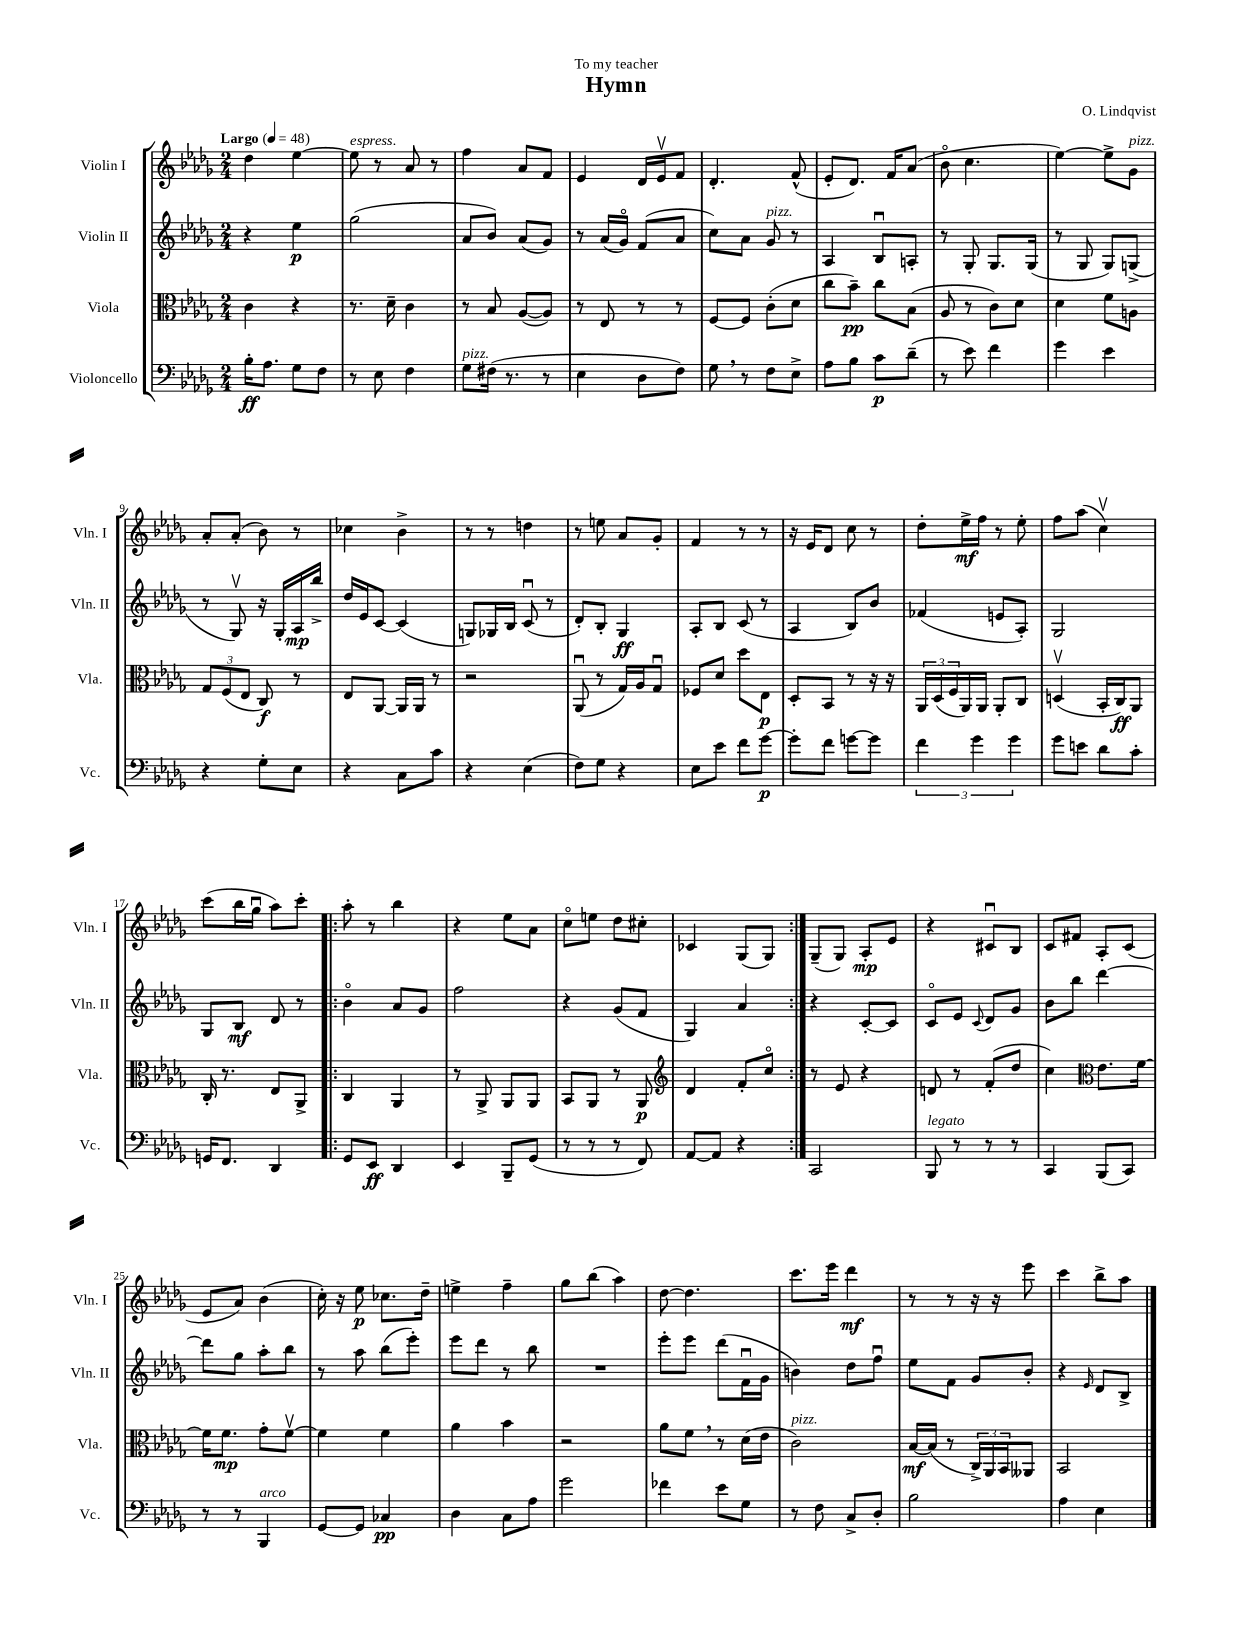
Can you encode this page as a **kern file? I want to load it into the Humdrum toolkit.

**kern	**kern	**kern	**kern
*staff4	*staff3	*staff2	*staff1
*clefF4	*clefC3	*clefG2	*clefG2
*k[b-e-a-d-g-]	*k[b-e-a-d-g-]	*k[b-e-a-d-g-]	*k[b-e-a-d-g-]
*M2/4	*M2/4	*M2/4	*M2/4
*MM48	*MM48	*MM48	*MM48
16B-'	4c	4r	4dd-
8.A-	.	.	.
8G-	4r	4ee-	[4ee-
8F	.	.	.
=	=	=	=
8r	8.r	(2gg-	8ee-]
8E-	.	.	8r
.	16d-~	.	.
4F	4c	.	8a-
.	.	.	8r
=	=	=	=
8G-	8r	8a-	4ff
(16F#	8B-	8b-)	.
8.r	.	.	.
.	([8A-	(8a-	8a-
8r	8A-])	8g-)	8f
=	=	=	=
4E-	8r	8r	4e-
.	8E-	(16a-	.
.	.	16g-o)	.
8D-	8r	(8f	16d-
.	.	.	16e-v
8F)	8r	8a-	8f
=	=	=	=
8G-	[8F	8cc)	4.d-'
8r	8F]	8a-	.
8F	(8c'	8g-	.
8E-^	8d-	8r	(8f^^
=	=	=	=
8A-	8cc	4A-	8e-'
8B-	8b-~)	.	8.d-)
8c	8cc	8B-u	.
.	.	.	16f
(8d-~	(8B-	8A'	(8a-
=	=	=	=
8r	8A-	8r	8b-o
8e-)	8r	8G-'	4.cc
4f	8c)	8.G-	.
.	8d-	.	.
.	.	(16G-	.
=	=	=	=
4g-	4d-	8r	[4ee-)
.	.	8G-	.
4e-	8f	8G-)	8ee-^]
.	8A	(8G^	8g-
=	=	=	=
4r	12G-	8r	8a-'
.	(12F	.	.
.	.	8G-v)	(8a-'
.	12E-	.	.
8G-'	8C)	16r	8b-)
.	.	16G-'	.
8E-	8r	16A-	8r
.	.	16bb-^	.
=	=	=	=
4r	8E-	16dd-	4cc-
.	.	16e-	.
.	[8AA-	[8c	.
8C	16AA-]	(4c]	4b-^
.	16AA-	.	.
8c	8r	.	.
=	=	=	=
4r	2r	8G)	8r
.	.	16G-	8r
.	.	16B-	.
(4E-	.	(8cu	4dd
.	.	8r	.
=	=	=	=
8F)	(8AA-u	8d-')	8r
8G-	8r	8B-'	8ee
4r	16G-)	4G-	8a-
.	16A-	.	.
.	8G-u	.	8g-'
=	=	=	=
8E-	8F-	8A-'	4f
8e-	8d-	8B-	.
8f	8dd-	(8c	8r
[8g-	8E-	8r	8r
=	=	=	=
8g-']	8D-'	4A-	16r
.	.	.	16e-
8f	8BB-	.	8d-
[8g	8r	8B-)	8cc
8g]	16r	8b-	8r
.	16r	.	.
=	=	=	=
6f	24AA-	(4f-	8dd-'
.	(24D-	.	.
.	24F	.	.
.	16AA-)	.	16ee-^
6g-	.	.	.
.	16AA-	.	16ff
.	8AA-'	8e	8r
6g-	.	.	.
.	8C	8A-')	8ee-'
=	=	=	=
8g-	(4Dv	2G-	8ff
8e	.	.	(8aa-
8d-	16BB-'	.	4ccv)
.	16C)	.	.
8c'	8AA-	.	.
=	=	=	=
16GG	16C'	8G-	(8ccc
8.FF	8.r	.	.
.	.	8B-	16bb-
.	.	.	16gg-u
4DD-	8E-	8d-	8aa-)
.	8AA-^	8r	8ccc'
=!|:	=!|:	=!|:	=!|:
8GG-	4C	4b-o	8aa-'
8EE-	.	.	8r
4DD-	4AA-	8a-	4bb-
.	.	8g-	.
=	=	=	=
4EE-	8r	2ff	4r
.	8AA-^	.	.
8BBB-~	8AA-	.	8ee-
(8GG-	8AA-	.	8a-
=	=	=	=
8r	8BB-	4r	8cco
8r	8AA-	.	8ee
8r	8r	(8g-	8dd-
8FF)	8AA-	8f	8cc#'
=	=	=	=
*	*clefG2	*	*
[8AA-	4d-	4G-)	4c-
8AA-]	.	.	.
4r	8f'	4a-	(8G-
.	8cco	.	8G-)
=:|!	=:|!	=:|!	=:|!
2CC	8r	4r	(8G-~
.	8e-	.	8G-)
.	4r	[8c'	8A-'
.	.	8c]	8e-
=	=	=	=
8BBB-	8d	8co	4r
8r	8r	8e-	.
.	.	8qqc	.
8r	(8f'	8d-	8c#u
8r	8dd-	8g-	8B-
=	=	=	=
4CC	4cc)	8b-	8c
.	.	8bb-	8f#
*	*clefC3	*	*
(8BBB-	8.e-	[4ddd-	8A-'
8CC)	.	.	(8c
.	[16f	.	.
=	=	=	=
8r	16f]	8ddd-]	8e-
.	8.f	.	.
8r	.	8gg-	8a-)
4BBB-	8g-'	8aa-'	(4b-
.	[8fv	8bb-	.
=	=	=	=
[8GG-	4f]	8r	16cc')
.	.	.	16r
8GG-]	.	8aa-	8ee-
4C-	4f	(8bb-	8.cc-
.	.	8eee-')	.
.	.	.	16dd-~
=	=	=	=
4D-	4a-	8eee-	4ee^
.	.	8ddd-	.
8C	4b-	8r	4ff~
8A-	.	8bb-	.
=	=	=	=
2g-	2r	2r	8gg-
.	.	.	(8bb-
.	.	.	4aa-)
=	=	=	=
4f-	8a-	8eee-'	[8dd-
.	8f	8eee-	4.dd-]
8e-	8r	(8ddd-	.
8G-	(16d-	16fu	.
.	16e-	16g-	.
=	=	=	=
8r	2c)	4b)	8.ccc
8F	.	.	.
.	.	.	16eee-
8C^	.	8dd-	4ddd-
8D-'	.	8ffu	.
=	=	=	=
2B-	[16B-	8ee-	8r
.	(16B-]	.	.
.	8r	8f	8r
.	24C^)	8g-	16r
.	24AA-	.	.
.	.	.	16r
.	24BB-	.	.
.	8AA--	8b-'	8eee-
=	=	=	=
4A-	2BB-	4r	4ccc
.	.	16qqe-	.
4E-	.	8d-	8bb-^
.	.	8B-^	8aa-
==	==	==	==
*-	*-	*-	*-
